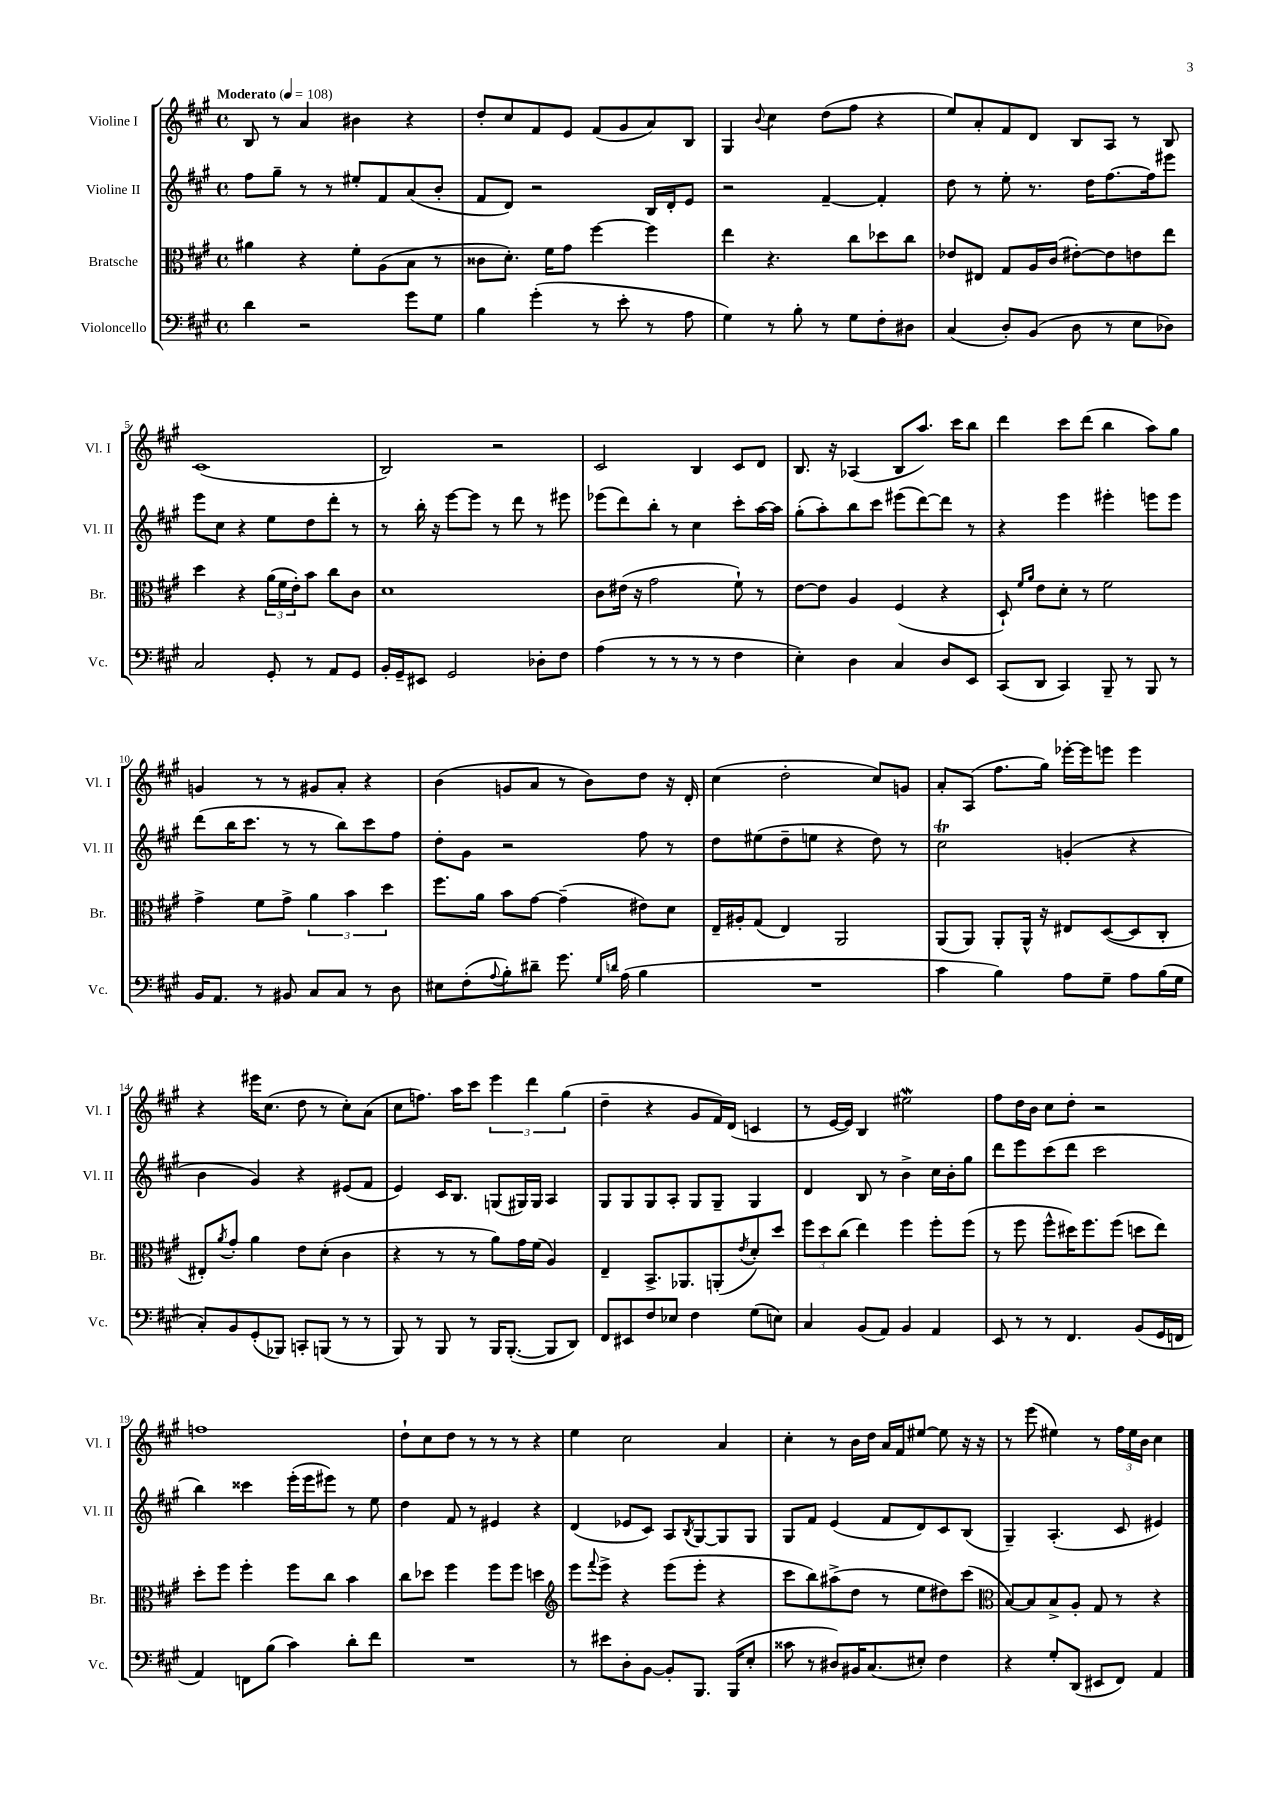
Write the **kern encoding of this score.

**kern	**kern	**kern	**kern
*staff4	*staff3	*staff2	*staff1
*clefF4	*clefC3	*clefG2	*clefG2
*k[f#c#g#]	*k[f#c#g#]	*k[f#c#g#]	*k[f#c#g#]
*M4/4	*M4/4	*M4/4	*M4/4
*met(c)	*met(c)	*met(c)	*met(c)
*MM108	*MM108	*MM108	*MM108
4d	4a#	8ff#	8B
.	.	8gg#~	8r
2r	4r	8r	4a
.	.	8r	.
.	8f#'	8ee#'	4b#
.	(8A	8f#	.
8g#	8B	(8a	4r
8G#	8r	8b'	.
=	=	=	=
4B	8c##	8f#	8dd'
.	8.d')	8d)	8cc#
(4g#'	.	2r	8f#
.	16f#	.	.
.	8g#	.	8e
8r	[4ff#	.	(8f#
8e'	.	.	8g#
8r	4ff#]	16B	8a)
.	.	16d'	.
8A	.	8e	8B
=	=	=	=
4G#)	4ee	2r	4G#
.	.	.	8qqb
8r	4.r	.	4cc#
8B'	.	.	.
8r	.	[4f#~	(8dd
8G#	8cc#	.	8ff#
8F#'	8dd-	4f#']	4r
8D#	8cc#	.	.
=	=	=	=
(4C#	8e-	8dd	8ee)
.	8E#	8r	8a'
8D')	8G#	8ee'	8f#
(8BB	16A	8.r	8d
.	(16c#	.	.
8D	[8e#')	.	8B
.	.	16dd	.
8r	8e#]	[8.ff#	8A
8E	8e	.	8r
.	.	16ff#]	.
8D-)	8ee	8eee#	8B
=	=	=	=
2C#	4dd	8eee	(1c#
.	.	8cc#	.
.	4r	4r	.
8GG#'	(24a	8ee	.
.	24f#	.	.
.	24e')	.	.
8r	8b	8dd	.
8AA	8cc#	8ddd'	.
8GG#	8c#	8r	.
=	=	=	=
16BB'	1d	8r	2B)
16GG#~	.	.	.
8EE#	.	16bb'	.
.	.	16r	.
2GG#	.	[8eee	.
.	.	8eee]	.
.	.	8r	2r
.	.	8ddd	.
8D-'	.	8r	.
8F#	.	8eee#	.
=	=	=	=
(4A	8c#	(8eee-	2c#
.	(16e#	8ddd)	.
.	16r	.	.
8r	2g#	8bb'	.
8r	.	8r	.
8r	.	4cc#	4B
8r	.	.	.
4F#	8f#`)	8ccc#'	8c#
.	8r	[16aa	8d
.	.	16aa]	.
=	=	=	=
4E')	[8e	(8gg#'	8.B
.	8e]	8aa')	.
.	.	.	16r
4D	4A	8bb	(4A-
.	.	8ccc#	.
4C#	(4F#	(8eee#	8B
.	.	[8ddd)	8.aa)
8D	4r	8ddd]	.
.	.	.	16ccc#
8EE	.	8r	8bb
=	=	=	=
(8CC#	8D`)	4r	4ddd
.	16qqf#	.	.
.	16qqa	.	.
8DD	8e	.	.
4CC#)	8d'	4eee	8ccc#
.	8r	.	(8ddd
8BBB~	2f#	4eee#'	4bb
8r	.	.	.
8BBB	.	8eee	8aa)
8r	.	8eee	8gg#
=	=	=	=
16BB	4g#^	(8ddd	4g
8.AA	.	.	.
.	.	16bb	.
.	.	8.ccc#	.
8r	8f#	.	8r
8BB#	8g#^	8r	8r
8C#	6a	8r	8g#
8C#	.	8bb)	8a'
.	6b	.	.
8r	.	8ccc#	4r
.	6dd	.	.
8D	.	8ff#	.
=	=	=	=
8E#	8.ff#	8dd'	(4b
(8F#'	.	8g#	.
.	16a	.	.
8qqA	.	.	.
8B')	8b	2r	8g
8d#~	[8g#	.	8a
8.g#	(4g#~]	.	8r
.	.	.	8b)
16qqG#	.	.	.
16qqd	.	.	.
(16A	.	.	.
4B	8e#)	8ff#	8dd
.	8d	8r	16r
.	.	.	16d'
=	=	=	=
1r	16E~	8dd	(4cc#
.	16A#'	.	.
.	(8G#	(8ee#	.
.	4E)	8dd~	2dd'
.	.	8ee	.
.	2AA	4r	.
.	.	8dd)	8cc#)
.	.	8r	8g
=	=	=	=
4c#	(8AA	2cc#	8a'
.	8AA)	.	(8A
4B)	8AA'	.	8.ff#
.	16AA^^	.	.
.	16r	.	16gg#)
8A	8E#	(4g'	[16eee-'
.	.	.	16eee-]
8G#~	([8D	.	8eee
8A	8D]	4r	4eee
(16B	8C#'	.	.
16G#	.	.	.
=	=	=	=
8C#')	8E#')	4b	4r
.	8qa	.	.
8BB	8g#'	.	.
(8GG#'	4a	4g#)	16eee#
.	.	.	(8.cc#
8BBB-)	.	.	.
8CC'	8e	4r	8dd
(8BBB	(8d'	.	8r
8r	4c#	(8e#	8cc#')
8r	.	8f#	(8a
=	=	=	=
8BBB)	4r	4e)	8cc#
8r	.	.	8.ff)
8BBB	8r	16c#	.
.	.	8.B	16aa
8r	8r	.	8ccc#
16BBB	8a)	(8G	6eee
([8.BBB'	.	.	.
.	16g#	16G#)	.
.	.	.	6ddd
.	(16f#	16G#	.
8BBB]	4A)	4A	.
.	.	.	(6gg#
8DD)	.	.	.
=	=	=	=
8FF#	4E~	8G#	4dd~
8EE#	.	8G#	.
8F#	8.BB^	8G#	4r
8E-	.	8A'	.
.	8.AA-	.	.
4F#	.	8G#	8g#
.	(8AA'	8G#~	16f#)
.	.	.	(16d
.	8qe	.	.
(8G#	8d')	4G#	4c
8E)	8dd	.	.
=	=	=	=
4C#	12ff#	4d	8r
.	12dd	.	.
.	.	.	[16e
.	(12cc#	.	.
.	.	.	16e])
(8BB	4ee)	8B	4B
8AA)	.	8r	.
4BB	4ff#	4b^	2ee#
4AA	8ff#'	16cc#	.
.	.	16b'	.
.	(8ff#	8gg#	.
=	=	=	=
8EE	8r	8ddd	8ff#
8r	8ff#	8eee	16dd
.	.	.	16b
8r	8ff#^^	(8ccc#	8cc#
4.FF#	16dd#)	8ddd	8dd'
.	8.ff#	.	.
.	.	2ccc#	2r
.	(8ff#	.	.
(8BB	8dd	.	.
16GG#	8ee)	.	.
16FF	.	.	.
=	=	=	=
4AA)	8dd'	4bb)	1ff
.	8ff#	.	.
8FF	4ff#'	4ccc##	.
(8B	.	.	.
4c#)	8ff#	(16eee'	.
.	.	16eee	.
.	8cc#	8eee#)	.
8d'	4b	8r	.
8f#	.	8ee	.
=	=	=	=
1r	8cc#	4dd	8dd`
.	8dd-	.	8cc#
.	4ff#	8f#	8dd
.	.	8r	8r
.	8ff#	4e#	8r
.	8ff#	.	8r
.	4dd	4r	4r
=	=	=	=
*	*clefG2	*	*
8r	8eee	(4d	4ee
.	8qqfff#	.	.
8e#	8eee^	.	.
8D'	4r	8e-	2cc#
[8BB	.	8c#)	.
8BB']	(8eee	8A	.
.	.	8qB	.
8.BBB	8eee'	[8G#	.
.	4r	8G#]	4a
(16BBB	.	.	.
8E'	.	8G#	.
=	=	=	=
8c##	8ccc#	8G#	4cc#'
8r	8bb)	8f#	.
8D#)	(8aa#^	(4e	8r
16BB#	8dd	.	16b
(8.C#	.	.	16dd
.	8r	8f#	16a
.	.	.	16f#
8E#')	8ee	8d)	[8ee#
4F#	8dd#)	8c#	8ee#]
.	(8ccc#	(8B	16r
.	.	.	16r
=	=	=	=
*	*clefC3	*	*
4r	[8B)	4G#~)	8r
.	8B]	.	(8eee
8G#'	8B^	(4.A'	4ee#)
(8DD	8A'	.	.
8EE#	8G#	.	8r
8FF#)	8r	8c#	24ff#
.	.	.	24ee#
.	.	.	24b
4AA	4r	4e#)	4cc#
==	==	==	==
*-	*-	*-	*-
